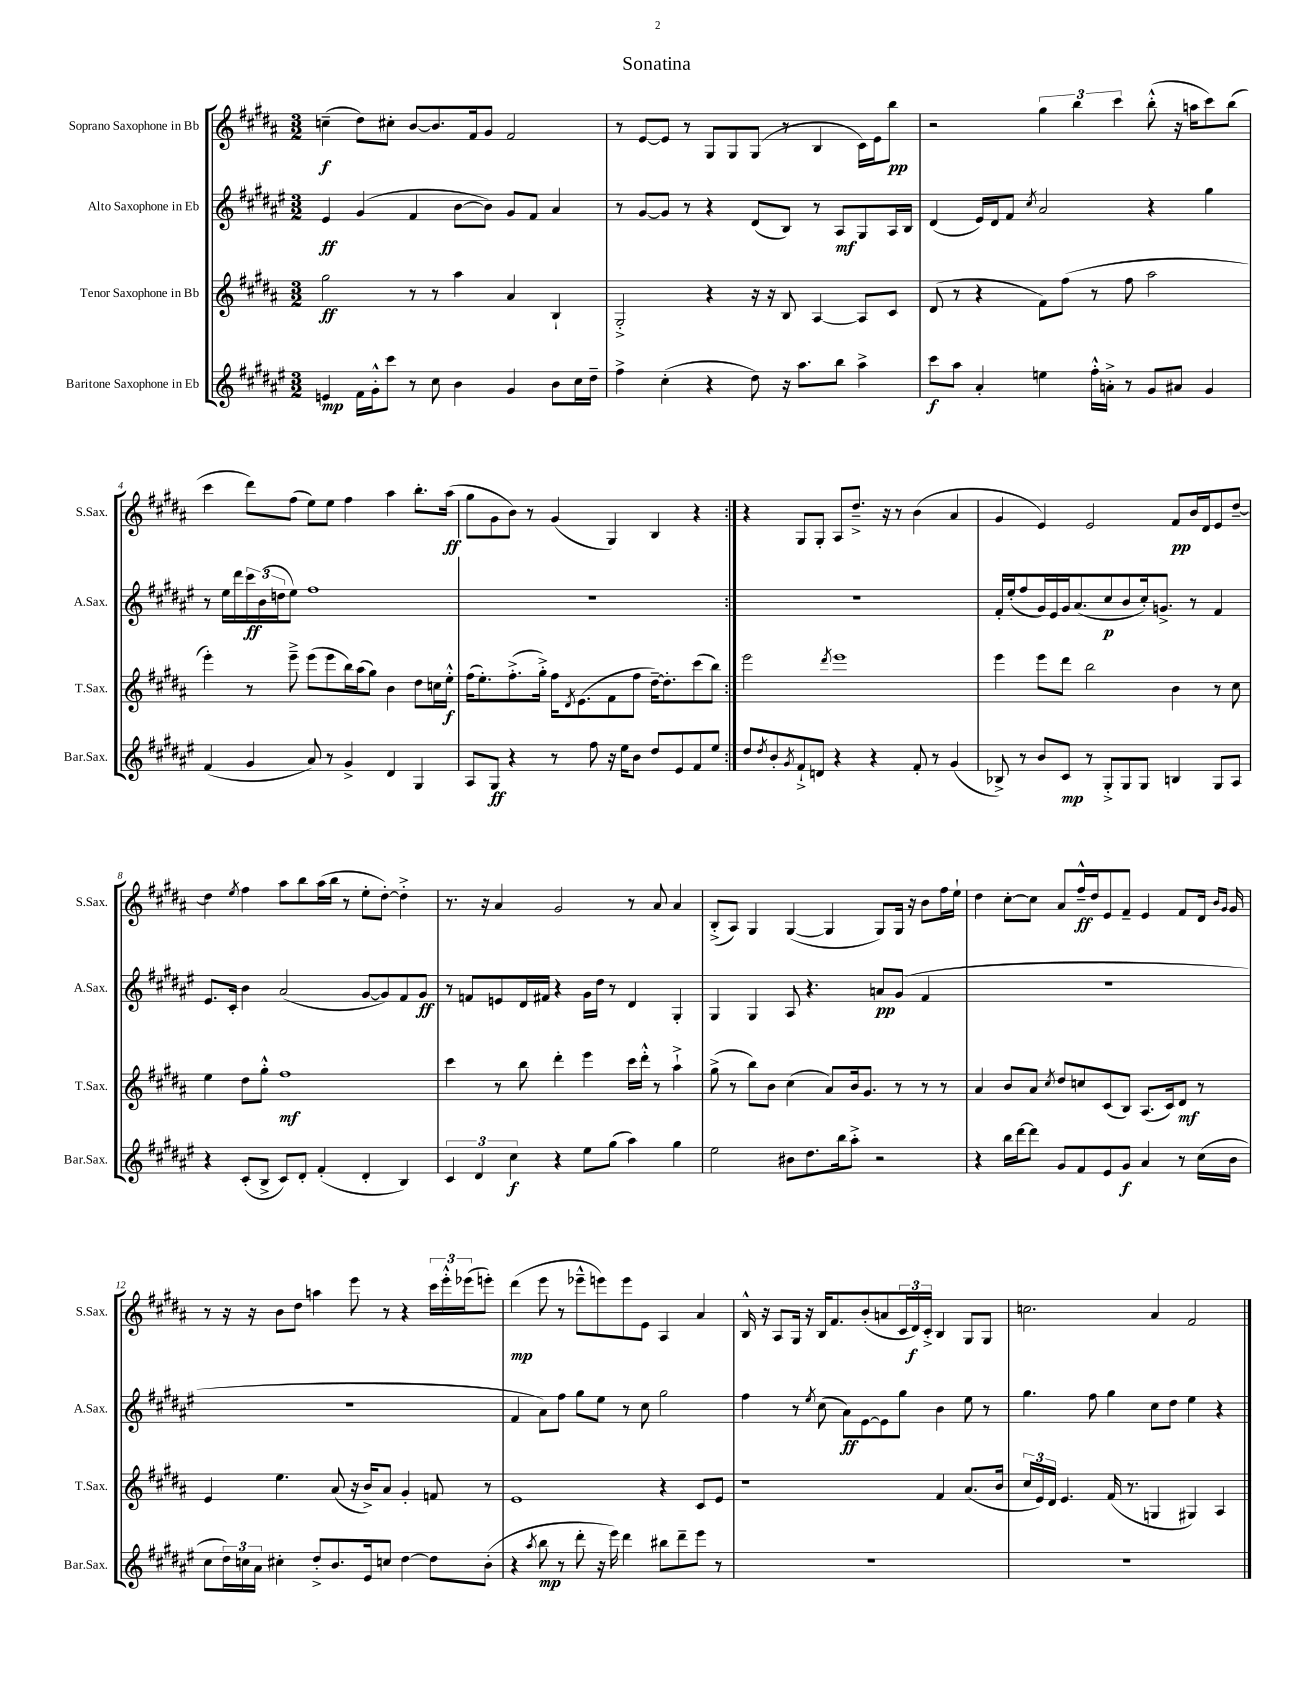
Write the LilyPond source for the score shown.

\header { title = "Sonatina" }
<<
\new StaffGroup <<
\new Staff = "s0" \with { instrumentName = "Soprano Saxophone in Bb" shortInstrumentName = "S.Sax." } {
    \clef treble \key b \major \numericTimeSignature \time 3/2
    \repeat volta 2 { c''4--\f( dis''8) cis''8-. b'8~ b'8. fis'16 gis'8 fis'2 |
    r8 e'8~ e'8 r8 gis8 gis8 gis8( r8 b4 cis'16) e'16 b''8\pp |
    r2 \tuplet 3/2 { gis''4 b''4 cis'''4 } b''8-.-^( r16 a''16 cis'''8) b''8( |
    cis'''4 dis'''8) fis''8( e''8) e''8 fis''4 ais''4 b''8.-. ais''16\ff( |
    gis''8 gis'8 b'8) r8 gis'4( gis4) b4 r4 | }
    r4 gis8 gis8-. ais8 dis''8.---> r16 r8 b'4( ais'4 |
    gis'4 e'4) e'2 fis'8\pp b'16 dis'16 e'8 dis''8~-- |
    dis''4 \acciaccatura { e''8 } fis''4 ais''8 b''8 ais''16( b''16 r8 e''8-. dis''8~-.) dis''4-.-> |
    r8. r16 ais'4 gis'2 r8 ais'8 ais'4 |
    b8-.->( ais8) gis4 gis4~( gis4 gis8) gis16 r16 b'8 fis''16 e''16-! |
    dis''4 cis''8~-. cis''8 ais'8 fis''16---^\ff dis''16 e'8 fis'8-- e'4 fis'8 dis'16 \grace { b'16 gis'16 } gis'16 |
    r8 r16 r16 b'8 dis''8 a''4 e'''8 r8 r4 \tuplet 3/2 { cis'''16 e'''16-.-^ ees'''16( } e'''8-.) |
    dis'''4\mp( e'''8 r8 ees'''8---^ e'''8) e'''8 e'8 ais4 ais'4 |
    b16-^ r16 ais8 gis16 r16 b16 fis'8. b'8-.( a'8 \tuplet 3/2 { cis'16 dis'16\f) cis'16-.-> } b4 gis8 gis8 |
    c''2. ais'4 fis'2 \bar "|." |
}
\new Staff = "s1" \with { instrumentName = "Alto Saxophone in Eb" shortInstrumentName = "A.Sax." } {
    \clef treble \key fis \major \numericTimeSignature \time 3/2
    \repeat volta 2 { eis'4\ff gis'4( fis'4 b'8~ b'8) gis'8 fis'8 ais'4 |
    r8 gis'8~ gis'8 r8 r4 dis'8( b8) r8 ais8\mf gis8 ais16 b16 |
    dis'4( eis'16) dis'16 fis'8 \acciaccatura { cis''8 } ais'2 r4 gis''4 |
    r8 eis''16 dis'''16 \tuplet 3/2 { cis'''16\ff b'16( d''16 } eis''8) fis''1 |
    R1. | }
    R1. |
    fis'16-. eis''16-.( fis''8 gis'16) eis'16 gis'16 ais'8.( cis''8\p b'8 cis''16-.) g'8.-> r8 fis'4 |
    eis'8. cis'16-. b'4 ais'2( gis'8~ gis'8) fis'8 gis'8\ff |
    r8 f'8 e'8 dis'16 fis'16 r4 gis'16 dis''16 r8 dis'4 gis4-. |
    gis4 gis4 ais8 r4. a'8\pp gis'8( fis'4 |
    R1. |
    R1. |
    fis'4 ais'8) fis''8 gis''8 eis''8 r8 cis''8 gis''2 |
    fis''4 r8 \acciaccatura { eis''8 } cis''8( ais'8\ff) eis'8~ eis'8 gis''8 b'4 eis''8 r8 |
    gis''4. fis''8 gis''4 cis''8 dis''8 eis''4 r4 \bar "|." |
}
\new Staff = "s2" \with { instrumentName = "Tenor Saxophone in Bb" shortInstrumentName = "T.Sax." } {
    \clef treble \key b \major \numericTimeSignature \time 3/2
    \repeat volta 2 { gis''2\ff r8 r8 ais''4 ais'4 b4-! |
    gis2-.-> r4 r16 r16 b8 ais4~ ais8 cis'8 |
    dis'8( r8 r4 fis'8) fis''8( r8 fis''8 ais''2 |
    e'''4-.) r8 e'''8---> e'''8( e'''8 b''16) ais''16( gis''8) b'4 dis''8 c''16 e''16-.-^\f |
    fis''16( e''8.-.) fis''8.-.->( gis''16-.->) fis''16 \acciaccatura { dis'8 } e'8.( fis'8 fis''8 dis''16~--) dis''8.-. cis'''8( b''8) | }
    e'''2 \acciaccatura { dis'''8 } e'''1 |
    e'''4 e'''8 dis'''8 b''2 b'4 r8 cis''8 |
    e''4 dis''8 gis''8-.-^ fis''1\mf |
    cis'''4 r8 b''8 dis'''4-. e'''4 cis'''16 dis'''16-.-^ r8 ais''4-!-> |
    gis''8->( r8 b''8) b'8 cis''4( ais'8) b'16 gis'8. r8 r8 r8 |
    ais'4 b'8 ais'8 \acciaccatura { cis''8 } dis''8 c''8 cis'8( b8) ais8.( cis'16) dis'8\mf r8 |
    e'4 e''4. ais'8( r16 b'16->) ais'8 gis'4-. f'8 r8 |
    e'1 r4 cis'8 e'8 |
    r1 fis'4 ais'8.( b'16 |
    \tuplet 3/2 { cis''16 e'16) dis'16 } e'4. fis'16( r8. g4 gis4) ais4 \bar "|." |
}
\new Staff = "s3" \with { instrumentName = "Baritone Saxophone in Eb" shortInstrumentName = "Bar.Sax." } {
    \clef treble \key fis \major \numericTimeSignature \time 3/2
    \repeat volta 2 { e'4\mp fis'16 gis'16-.-^ cis'''8 r8 cis''8 b'4 gis'4 b'8 cis''16 dis''16-- |
    fis''4-> cis''4-.( r4 dis''8) r16 ais''8. b''8 ais''4-> |
    cis'''8\f ais''8 ais'4-. e''4 fis''16-.-^ a'16-.-> r8 gis'8 ais'8 gis'4 |
    fis'4( gis'4 ais'8) r8 gis'4-> dis'4 gis4 |
    ais8 gis8\ff r4 r8 fis''8 r16 eis''16 b'8 dis''8 eis'8 fis'8 eis''8 | }
    dis''8 \acciaccatura { dis''8 } b'8-. \acciaccatura { gis'8 } fis'8-!-> d'8 r4 r4 fis'8-. r8 gis'4( |
    bes8->) r8 b'8 cis'8\mp r8 gis8-.-> gis8 gis8 b4 gis8 ais8 |
    r4 cis'8-.( b8-> cis'8) dis'8-. fis'4-.( dis'4-. b4) |
    \tuplet 3/2 { cis'4 dis'4 cis''4\f } r4 eis''8 gis''8( ais''4) gis''4 |
    eis''2 bis'8 dis''8. b''16 ais''8-.-> r2 |
    r4 b''16 dis'''16~ dis'''8 gis'8 fis'8 eis'8 gis'8\f ais'4 r8 cis''16( b'16 |
    cis''8 \tuplet 3/2 { dis''16) c''16 ais'16 } cis''4-. dis''8-.-> b'8. eis'16 c''8 dis''4~ dis''8 b'8-.( |
    r4 \acciaccatura { ais''8 } b''8\mp r8 dis'''8-. r16 eis'''16) dis'''4 bis''8 dis'''8-- eis'''8 r8 |
    R1. |
    R1. \bar "|." |
}
>>
>>
